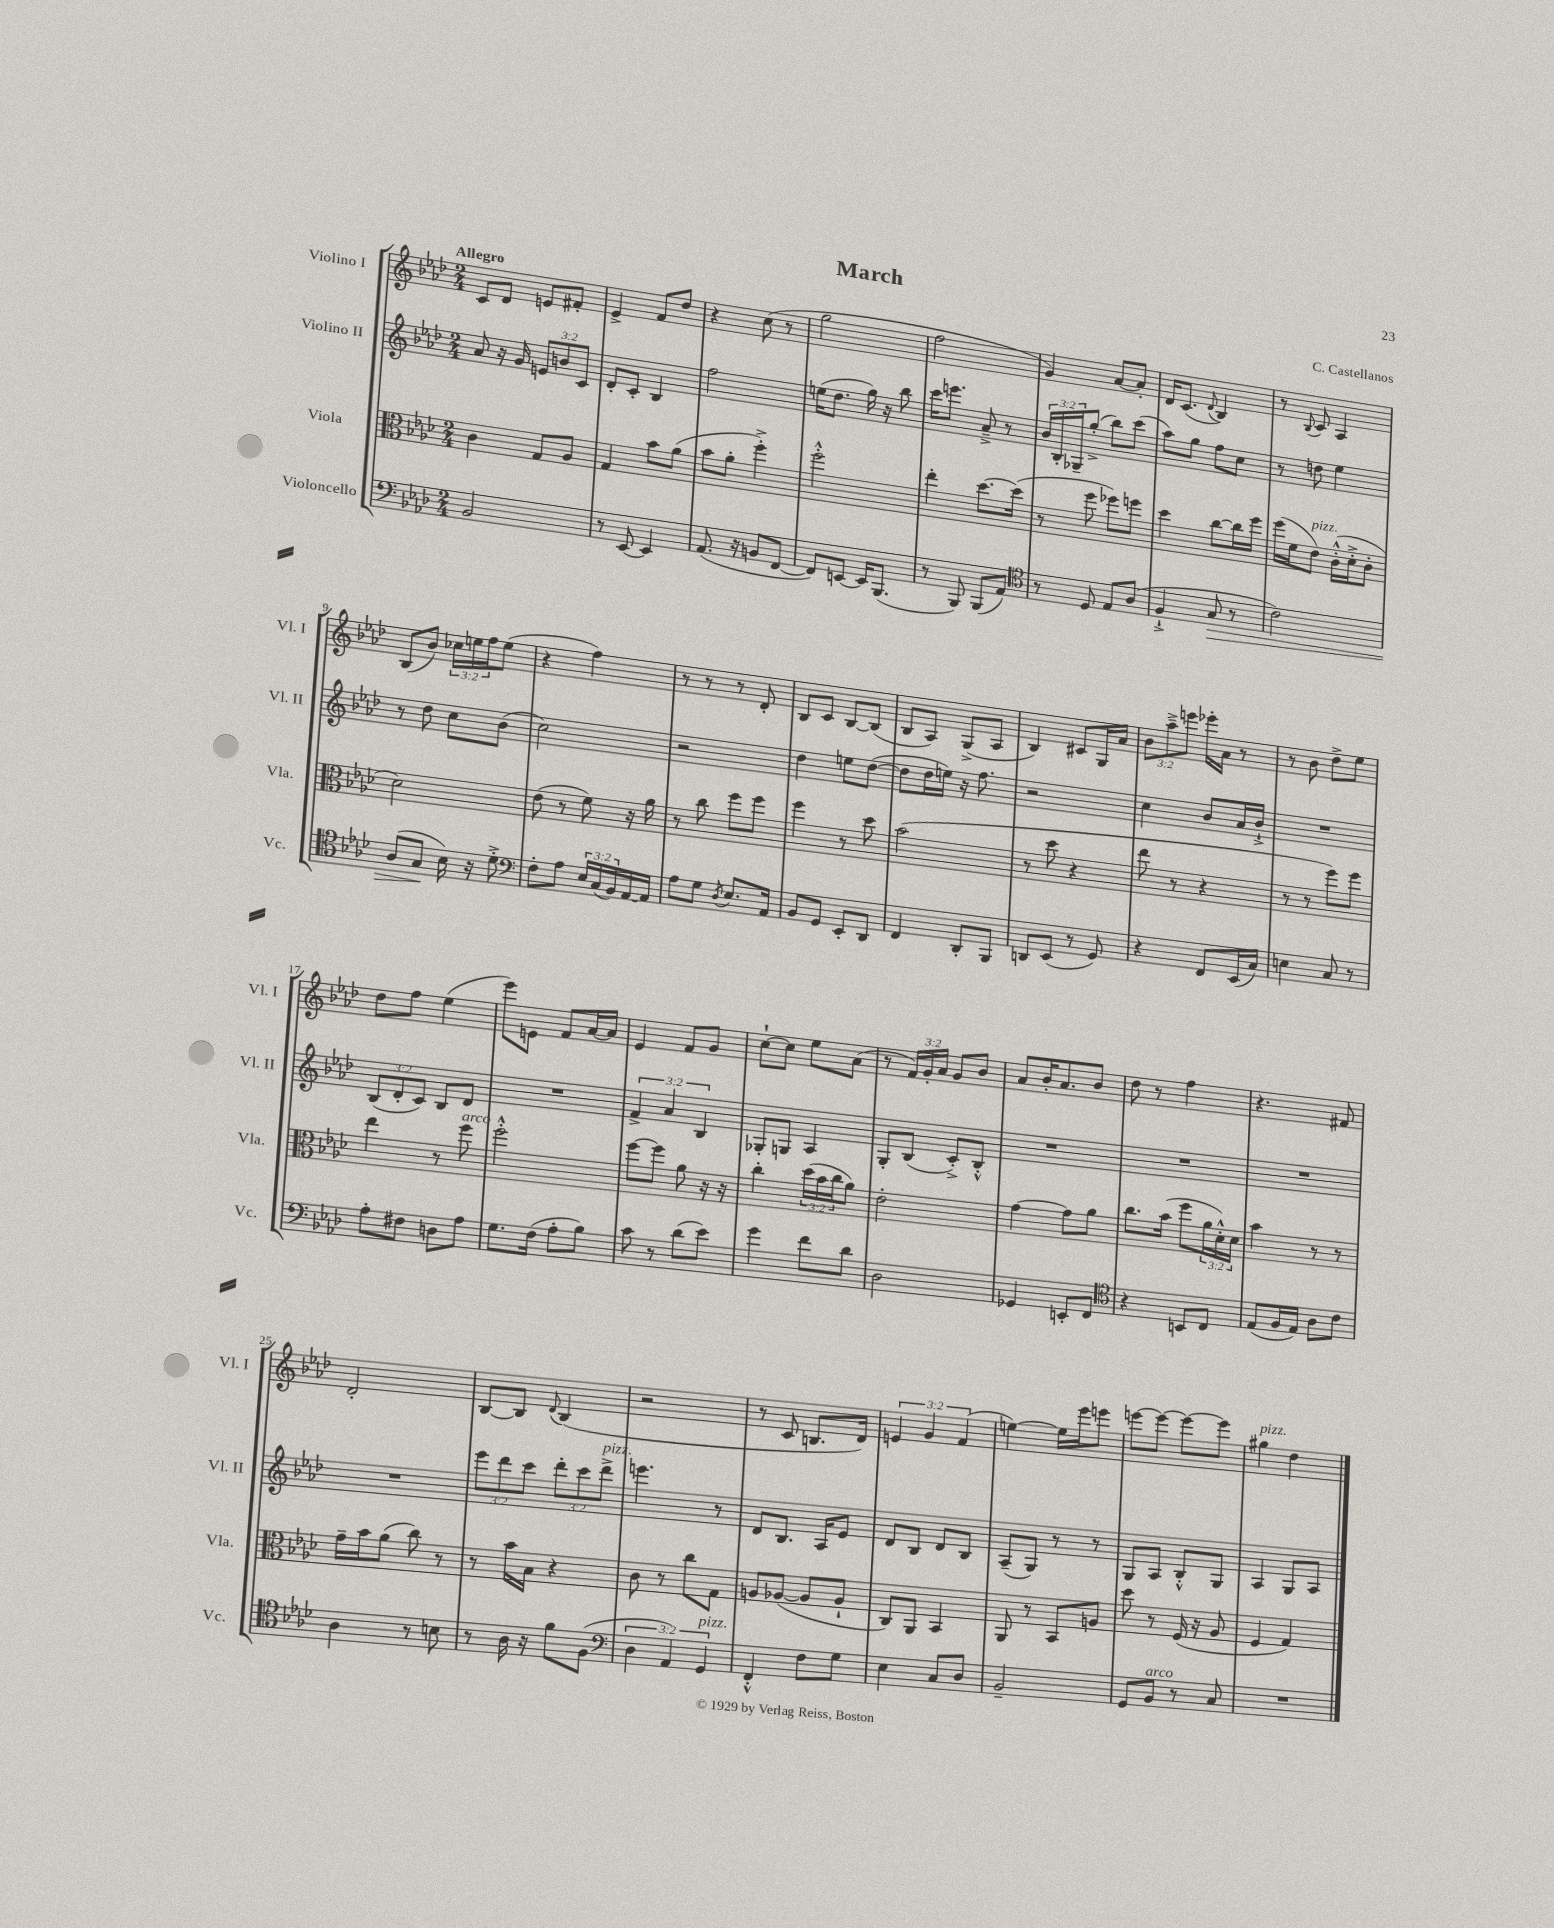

**kern	**dynam	**kern	**kern	**kern
*part4	*part4	*part3	*part2	*part1
*staff4	*staff4	*staff3	*staff2	*staff1
*I"Violoncello	*	*I"Viola	*I"Violino II	*I"Violino I
*I'Vc.	*	*I'Vla.	*I'Vl. II	*I'Vl. I
*clefF4	*	*clefC3	*clefG2	*clefG2
*k[b-e-a-d-]	*	*k[b-e-a-d-]	*k[b-e-a-d-]	*k[b-e-a-d-]
*M2/4	*	*M2/4	*M2/4	*M2/4
=1	=1	=1	=1	=1
!	!	!	!	!LO:TX:a:B:t=Allegro
2BB-/	.	4c\	8a-/	8c/L
.	.	.	16r	8d-/J
.	.	.	16g/	.
.	.	8G/L	12en/L	8en/L
.	.	.	12bn/	.
.	.	8A-/J	.	8f#X'/J
.	.	.	12c/J	.
=2	=2	=2	=2	=2
8r	.	4G/	8d-'/L	4e-^/
[8EE-/	.	.	8c'/J	.
4EE-/]	.	8b-\L	4B-/	8f/L
.	.	(8a-\J	.	8dd-/J
=3	=3	=3	=3	=3
(8.AA-/	.	8b-\L	2ff\	4r
.	.	8a-'\J	.	.
16r	.	.	.	.
8BBn/L	.	4ff'^\)	.	(8cc\
[8FF/J	.	.	.	8r
=4	=4	=4	=4	=4
8FF/L])	.	2ff'^^\	(16een\KL	2gg\
.	.	.	8.dd-\J	.
[8EEn/J	.	.	.	.
16EE/KL]	.	.	16gg\)	.
(8.BBB-/J	.	.	16r	.
.	.	.	8bb-\	.
=5	=5	=5	=5	=5
8r	.	4ee-'\	16ccc\KL	2ff\
.	.	.	8.eeen\J	.
8BBB-/)	.	.	.	.
(8BBB-/L	.	[8.dd-\L	8a-~^/	.
8AA-/J)	.	.	8r	.
.	.	(16dd-\Jk]	.	.
=6	=6	=6	=6	=6
*clefC4	*	*	*	*
8r	.	8r	24b-/LL	4g/)
.	.	.	24B-'/	.
.	.	.	24G-X~/J	.
8D-/	.	8ff\	(8gg'^/J	.
8E-/L	.	8ff-X\L)	8bb-\L)	[8a-/L
(8A-/J	.	8ffn\J	(8ccc\J	8a-'/J]
=7	=7	=7	=7	=7
4F`^/	.	4dd-\	8aa-\L)	16d-/KL
.	.	.	.	(8.c/J
.	.	.	8gg\J	.
.	.	.	.	8qqd-/
!	!LO:HP:b	!	!	!
8G/	>	[8cc\L	8ff\L	4B-/)
8r	.	16cc\L]	8cc\J	.
.	.	16ff\JJ	.	.
=8	=8	=8	=8	=8
2c\)	.	(16ff\LL	8r	8r
.	.	16f\J	.	.
.	.	.	.	8qqB-/
!	!	!LO:TX:a:i:t=pizz.	!	!
.	.	8e-\J)	8ddn\	8c/
.	.	(16c'^^\LL	4ee-\	4A-/
.	.	16d-'^\J	.	.
.	.	8c'\J	.	.
!!LO:LB:g=z
=9	=9	=9	=9	=9
(8A-/L	.	2d-\)	8r	(8B-/L
8G/J	.	.	8dd-\	8b-/J)
16B-\)	]	.	8cc\L	24cc-X\LL
.	.	.	.	24een\
16r	.	.	.	.
.	.	.	.	24ff\J
8d-'^\	.	.	(8b-\J	(8ee\J
=10	=10	=10	=10	=10
*clefF4	*	*	*	*
8F'\L	.	(8e-\	2cc\)	4r
8A-\J	.	8r	.	.
24E-/LL	.	8f\)	.	4ff\)
(24C/	.	.	.	.
24BB-/)	.	.	.	.
[16AA-/	.	16r	.	.
16AA-/JJ]	.	16a-\	.	.
=11	=11	=11	=11	=11
8A-\L	.	8r	2r	8r
8G\J	.	8cc\	.	8r
8qD-/	.	.	.	.
8.E-/L	.	8ff\L	.	8r
.	.	8ff\J	.	8d-'/
16AA-/Jk	.	.	.	.
=12	=12	=12	=12	=12
8BB-/L	.	4ff\	4dd-\	8B-/L
8GG/J	.	.	.	8c/J
8EE-'/L	.	8r	8een\L	[8B-/L
8DD-/J	.	8dd-\	([8dd-\J	(8B-/J]
=13	=13	=13	=13	=13
4FF/	.	(2b-\	8dd-\L]	8B-/L
.	.	.	16dd-\L	8A-/J)
.	.	.	16een\JJ)	.
8DD-'/L	.	.	16r	(8G^/L
.	.	.	8.ff\	.
8BBB-/J	.	.	.	8A-/J
=14	=14	=14	=14	=14
8DDn/L	.	8r	2r	4B-/)
(8EE-/J	.	8dd-\	.	.
8r	.	4r	.	8c#X/L
8GG/)	.	.	.	16G/L
.	.	.	.	16a-/JJ
=15	=15	=15	=15	=15
4r	.	8ee-\	4cc\	12b-\L
.	.	.	.	12aa-~^\
.	.	8r	.	.
.	.	.	.	12eeen\J
8FF/L	.	4r	8b-/L	16eee-X'\LL
.	.	.	.	16a-\JJ
(16EE-/L	.	.	16a-/L	8r
16C/JJ)	.	.	16b-`^/JJ	.
=16	=16	=16	=16	=16
4En\	.	8r	2r	8r
.	.	8r	.	8b-\
8C/	.	8ff\L)	.	8dd-^\L
8r	.	8ff\J	.	8ee-\J
!!LO:LB:g=z
=17	=17	=17	=17	=17
8A-'\L	.	4ee-\	(12B-/L	8dd-\L
.	.	.	12d-'/	.
8F#X\J	.	.	.	8ff\J
.	.	.	12c/J)	.
8Dn\L	.	8r	8B-/L	(4ee-\
!	!	!LO:TX:a:i:t=arco	!	!
8A-\J	.	8ff\	8d-/J	.
=18	=18	=18	=18	=18
8.G\L	.	2ff'^^\	2r	8eee-\L)
.	.	.	.	8en\J
(16F\Jk	.	.	.	.
8A-'\L	.	.	.	8f/L
8B-\J)	.	.	.	[16a-/L
.	.	.	.	16a-/JJ]
=19	=19	=19	=19	=19
8c\	.	[8ff\L	6f^/	4e-/
8r	.	8ff\J]	.	.
.	.	.	6a-/	.
(8d-\L	.	8a-\	.	8f/L
.	.	.	6B-/	.
8e-\J)	.	16r	.	8g/J
.	.	16r	.	.
=20	=20	=20	=20	=20
4g\	.	4cc'\	8G-X'/L	[8cc`\L
.	.	.	8Gn/J	8cc\J]
8f\L	.	(24dd-\LL	4A-/	8ee-\L
.	.	24b-\	.	.
.	.	24cc\J	.	.
8d-\J	.	8a-\J)	.	(8a-\J
=21	=21	=21	=21	=21
2D-\	.	2e-'\	8G'/L	8r
.	.	.	(8B-/J	24f/LL)
.	.	.	.	24g'/
.	.	.	.	24a-/JJ
.	.	.	8c'^/L)	8g/L
.	.	.	8B-'^^/J	8b-/J
=22	=22	=22	=22	=22
4GG-X/	.	[4g\	2r	8a-/L
.	.	.	.	16b-'/K
.	.	.	.	8.a-/
8EEn'/L	.	8g\L]	.	.
8FF/J	.	8a-\J	.	8b-/J
=23	=23	=23	=23	=23
*clefC4	*	*	*	*
4r	.	8.cc\L	2r	8dd-\
.	.	.	.	8r
.	.	(16b-\Jk	.	.
8BBn/L	.	8ff\L	.	4ff\
8C/J	.	24a-\L	.	.
.	.	24d-'^^\)	.	.
.	.	24d-\JJ	.	.
=24	=24	=24	=24	=24
(8E-/L	.	4b-\	2r	4.r
16F/L	.	.	.	.
16E-/JJ)	.	.	.	.
8A-\L	.	8r	.	.
8c\J	.	8r	.	8f#X/
!!LO:LB:g=z
=25	=25	=25	=25	=25
4A-\	.	16g~\LL	2r	2d-'/
.	.	16b-\J	.	.
.	.	(8a-\J	.	.
8r	.	8cc\)	.	.
8Bn\	.	8r	.	.
=26	=26	=26	=26	=26
8r	.	8r	12eee-\L	[8B-/L
.	.	.	12ddd-\	.
16A-\	.	16b-\LL	.	8B-/J]
.	.	.	12ccc\J	.
16r	.	16B-\JJ	.	.
.	.	.	.	8qqd-/
8f\L	.	4r	12ddd-'\L	(4B-/
.	.	.	12ccc\	.
(8F\J	.	.	.	.
!	!	!	!LO:TX:a:i:t=pizz.	!
.	.	.	12ddd-^\J	.
=27	=27	=27	=27	=27
*clefF4	*	*	*	*
6D-\	.	8c\	4.eeen\	2r
.	.	8r	.	.
6AA-/)	.	.	.	.
.	.	8cc\L	.	.
!LO:TX:a:i:t=pizz.	!	!	!	!
6GG/	.	.	.	.
.	.	8G\J	8r	.
=28	=28	=28	=28	=28
4FF'^^/	.	8An/L	8d-/L	8r
.	.	([8A-X/J	8.B-/J	8c/
8F\L	.	8A-/L]	.	8.Bn/L
.	.	.	16A-/KL	.
8G\J	.	8A-`/J	8e-/J	.
.	.	.	.	16d-/Jk)
=29	=29	=29	=29	=29
4E-\	.	8C/L)	8d-/L	6en/
.	.	8AA-/J	8B-/J	.
.	.	.	.	6g/
8C/L	.	4BB-/	8d-/L	.
.	.	.	.	(6f/
8D-/J	.	.	8B-/J	.
=30	=30	=30	=30	=30
2BB-~/	.	8AA-/	(8A-~/L	[4een\)
.	.	8r	8G/J)	.
.	.	8BB-/L	8r	16ee\LL]
.	.	.	.	16eee-\J
.	.	8An/J	8r	8eeen\J
=31	=31	=31	=31	=31
8GG/L	.	8dd-\	8G/L	[8eeen\L
!LO:TX:a:i:t=arco	!	!	!	!
8BB-/J	.	8r	8A-/J	8eee\J_
8r	.	(16F/	8B-'^^/L	8eee\L_
.	.	16r	.	.
8C/	.	8A-/	8G/J	8eee\J]
=32	=32	=32	=32	=32
!	!	!	!	!LO:TX:a:i:t=pizz.
2r	.	4F/	4A-/	4gg#X\
.	.	4G/)	8G/L	4dd-\
.	.	.	8A-/J	.
==	==	==	==	==
*-	*-	*-	*-	*-
